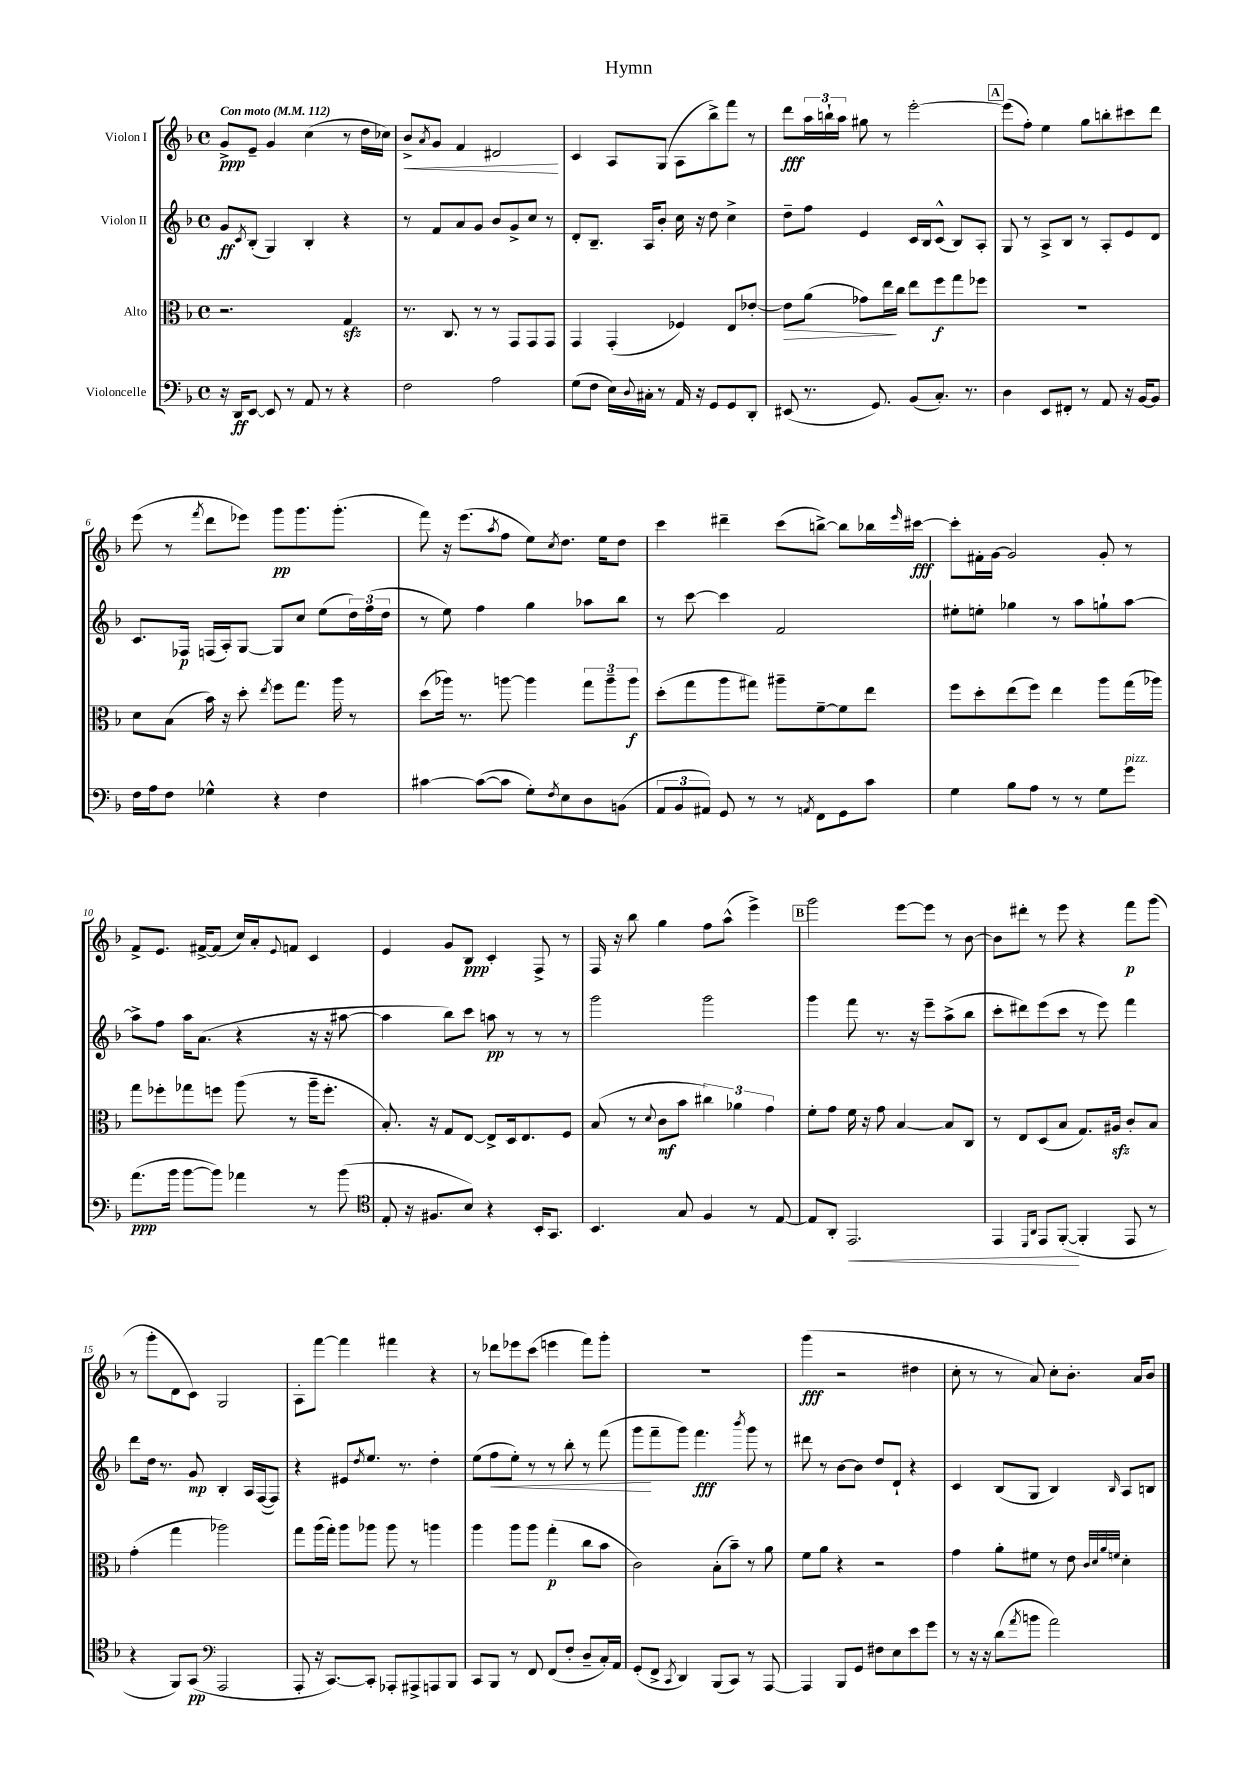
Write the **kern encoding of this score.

**kern	**dynam	**kern	**dynam	**kern	**dynam	**kern	**dynam
*part4	*part4	*part3	*part3	*part2	*part2	*part1	*part1
*staff4	*staff4	*staff3	*staff3	*staff2	*staff2	*staff1	*staff1
*I"Violoncelle	*	*I"Alto	*	*I"Violon II	*	*I"Violon I	*
*clefF4	*	*clefC3	*	*clefG2	*	*clefG2	*
*k[b-]	*	*k[b-]	*	*k[b-]	*	*k[b-]	*
*M4/4	*	*M4/4	*	*M4/4	*	*M4/4	*
*met(c)	*	*met(c)	*	*met(c)	*	*met(c)	*
*MM112	*	*MM112	*	*MM112	*	*MM112	*
=1	=1	=1	=1	=1	=1	=1	=1
!	!	!	!	!	!	!LO:TX:a:B:t=Con moto	!
16r	.	2.r	.	8g/L	ff	8g^/L	ppp
16DD/KL	ff	.	.	.	.	.	.
.	.	.	.	8qc/	.	.	.
[8EE/J	.	.	.	(8B-'/J	.	8e~/J	.
8EE/]	.	.	.	4G/)	.	4g/	.
8r	.	.	.	.	.	.	.
8AA/	.	.	.	4B-'/	.	(4cc\	.
8r	.	.	.	.	.	.	.
4r	.	4Gzz/	.	4r	.	8r	.
.	.	.	.	.	.	16dd\LL	.
.	.	.	.	.	.	16cc-X\JJ)	.
=2	=2	=2	=2	=2	=2	=2	=2
!	!	!	!	!	!	!	!LO:HP:b
2F\	.	8.r	.	8r	.	8b-^/L	<
.	.	.	.	.	.	8qa/	.
.	.	.	.	8f/L	.	8g/J	.
.	.	8.C/	.	.	.	.	.
.	.	.	.	8a/	.	4f/	.
.	.	8r	.	8g/J	.	.	.
2A\	.	8r	.	8b-/L	.	2d#X/	.
.	.	8GG/L	.	8g^/	.	.	.
.	.	8GG/	.	8cc/J	.	.	.
.	.	8GG/J	.	8r	.	.	.
.	.	.	.	.	.	.	[
=3	=3	=3	=3	=3	=3	=3	=3
(8G\L	.	4GG/	.	8d'/L	.	4c/	.
8F\J	.	.	.	8.B-~/J	.	.	.
16E\LL)	.	(4GG'/	.	.	.	8A/L	.
8qqD/	.	.	.	.	.	.	.
16C#X'\JJ	.	.	.	16A/KL	.	.	.
8r	.	.	.	8b-'/J	.	(8G/J	.
16AA/	.	4F-X/)	.	16cc\	.	8A\L	.
16r	.	.	.	16r	.	.	.
8GG/L	.	.	.	8dd\	.	8bb-^\)	.
8GG/	.	8E/L	.	4cc^\	.	8fff\J	.
8DD'/J	.	[8e-X'/J	.	.	.	8r	.
=4	=4	=4	=4	=4	=4	=4	=4
!	!	!	!LO:HP:b	!	!	!	!
(8EE#X/	.	8e-\L]	>	8dd~\L	.	8ddd\L	fff
8.r	.	(8a\J	.	8ff\J	.	24aa\L	.
.	.	.	.	.	.	24bbn`\	.
.	.	.	.	.	.	24aa\JJ	.
.	.	8g-X\L)	.	4e/	.	8gg#X\	.
8.GG/)	.	.	.	.	.	.	.
.	.	16ee\L	.	.	.	8r	.
.	.	16cc\JJ	]	.	.	.	.
(8BB-/L	.	8ee\L	.	16c/LL	.	[2eee'\	.
.	.	.	.	16B-/J	.	.	.
8.C'/J)	.	8ff\	f	(8c^^/J	.	.	.
.	.	8gg\	.	8B-/L)	.	.	.
8.r	.	.	.	.	.	.	.
.	.	8ff-X\J	.	8A'/J	.	.	.
!!LO:REH:place=s1:t=A
=5	=5	=5	=5	=5	=5	=5	=5
4D\	.	1r	.	8G/	.	(8eee\L]	.
.	.	.	.	8r	.	8ff'\J)	.
8EE/L	.	.	.	8A^/L	.	4ee\	.
8FF#X'/J	.	.	.	8B-/J	.	.	.
8r	.	.	.	8r	.	8gg\L	.
8AA/	.	.	.	8A'/L	.	8bbn'\	.
16r	.	.	.	8e/	.	8ccc#X\	.
[16BB-/KL	.	.	.	.	.	.	.
8BB-/J]	.	.	.	8d/J	.	8ddd\J	.
!!LO:LB:g=z
=6	=6	=6	=6	=6	=6	=6	=6
16F\LL	.	8d\L	.	8.c/L	.	(8eee\	.
16A\J	.	.	.	.	.	.	.
8F\J	.	(8B-\J	.	.	.	8r	.
.	.	.	.	16F-X/Jk	p	.	.
.	.	.	.	.	.	8qfff/	.
4G-X^^\	.	16b-\)	.	(16Fn/LL	.	8ddd\L	.
.	.	16r	.	16A'/J)	.	.	.
.	.	8dd'\	.	[8G/J	.	8eee-X\J)	.
.	.	8qee/	.	.	.	.	.
4r	.	8ff\L	.	8G/L]	.	8ggg\L	pp
.	.	8.gg\J	.	8cc/J	.	8.ggg\	.
4F\	.	.	.	(8ee\L	.	.	.
.	.	16aa\	.	.	.	(8.ggg'\J	.
.	.	8r	.	24dd\L)	.	.	.
.	.	.	.	(24ff\	.	.	.
.	.	.	.	24dd\JJ	.	.	.
=7	=7	=7	=7	=7	=7	=7	=7
[4c#X\	.	(8dd\L	.	8r	.	8fff\)	.
.	.	16aa-X\Jk)	.	8ee\)	.	16r	.
.	.	8.r	.	.	.	(8.eee\L	.
(8c#\L_	.	.	.	4ff\	.	.	.
.	.	.	.	.	.	8qaa/	.
8c#\J]	.	[8aan\	.	.	.	8ff\J	.
8G'\L)	.	4aa\]	.	4gg\	.	8ee\L)	.
8qF/	.	.	.	.	.	8qcc/	.
8E\	.	.	.	.	.	8.dd\J	.
8D\	.	12gg\L	.	8aa-X\L	.	.	.
.	.	.	.	.	.	16ee\KL	.
.	.	12aa~\	.	.	.	.	.
(8BBn\J	.	.	.	8bb-\J	.	8dd\J	.
.	.	12aa\J	f	.	.	.	.
=8	=8	=8	=8	=8	=8	=8	=8
12AA/L	.	(8dd'\L	.	8r	.	4ccc\	.
12BB-/	.	.	.	.	.	.	.
.	.	8gg\	.	[8ccc\	.	.	.
12AA#X/J)	.	.	.	.	.	.	.
8GG/	.	8aa\	.	4ccc\]	.	4ddd#X~\	.
8r	.	8gg#X\J)	.	.	.	.	.
8r	.	8aa#X~\L	.	2f/	.	(8ccc\L	.
8qAAn/	.	.	.	.	.	.	.
8FF\L	.	[8f~\	.	.	.	[8bbn^\J)	.
8GG\	.	8f\]	.	.	.	8bb\L]	.
8c\J	.	8ee\J	.	.	.	16bb-X\L	.
.	.	.	.	.	.	16qqeee/	.
.	.	.	.	.	.	[16ccc#X\JJ	fff
=9	=9	=9	=9	=9	=9	=9	=9
4G\	.	8ff\L	.	8ee#X'\L	.	8ccc#'\L]	.
.	.	8dd'\	.	8een'\J	.	16f#X'\L	.
.	.	.	.	.	.	[16g\JJ	.
8B-\L	.	(8ee\	.	4gg-X\	.	2g/]	.
8A\J	.	8ff\J)	.	.	.	.	.
8r	.	4ee\	.	8r	.	.	.
8r	.	.	.	8aa\L	.	.	.
8G\L	.	8aa\L	.	8ggn`\	.	8g'/	.
!LO:TX:a:i:t=pizz.	!	!	!	!	!	!	!
8g\J	.	(16gg\L	.	[8aa\J	.	8r	.
.	.	16aa-X\JJ)	.	.	.	.	.
!!LO:LB:g=z
=10	=10	=10	=10	=10	=10	=10	=10
(8.a\L	ppp	8gg\L	.	8aa^\L]	.	8f^/L	.
.	.	8ff-X'\	.	8ff\J	.	8.e/J	.
16b-\Jk	.	.	.	.	.	.	.
[8b-\L	.	8gg-X\	.	16aa\KL	.	.	.
.	.	.	.	(8.a\J	.	[16f#X^/KL	.
8b-\J])	.	8ffn\J	.	.	.	(8f#/J]	.
4a-X\	.	(8aa\	.	4r	.	16cc/LL)	.
.	.	.	.	.	.	16a'/J	.
.	.	.	.	.	.	8qqe/	.
.	.	8r	.	.	.	8fn/J	.
8r	.	16aa~\KL	.	16r	.	4c/	.
.	.	8.ff'\J	.	16r	.	.	.
(8b-\	.	.	.	[8aa#X\	.	.	.
=11	=11	=11	=11	=11	=11	=11	=11
*clefC4	*	*	*	*	*	*	*
8E'/	.	8.B-'/)	.	4aa#\]	.	4e/	.
16r	.	.	.	.	.	.	.
8.F#X/L	.	16r	.	.	.	.	.
.	.	8G/L	.	8bb-\L)	.	8g/L	.
8B-/J)	.	[8E/J	.	8ccc\J	.	8B-/J	ppp
4r	.	8E^/L]	.	8aan\	pp	4c'/	.
.	.	16D/k	.	8r	.	.	.
.	.	8.E/	.	.	.	.	.
16BB-'/KL	.	.	.	8r	.	8F^/	.
8.GG/J	.	.	.	.	.	.	.
.	.	8F/J	.	8r	.	8r	.
=12	=12	=12	=12	=12	=12	=12	=12
4.BB-/	.	(8B-/	.	2ggg\	.	16F/	.
.	.	.	.	.	.	16r	.
.	.	8r	.	.	.	8bb-\	.
.	.	8qqd/	.	.	.	.	.
.	.	8c\L	mf	.	.	4gg\	.
8G/	.	8b-\J	.	.	.	.	.
4F/	.	6cc#X\)	.	2ggg\	.	8ff\L	.
.	.	.	.	.	.	(8aa^^\J	.
.	.	6a-X\	.	.	.	.	.
8r	.	.	.	.	.	4eee^\)	.
.	.	6g\	.	.	.	.	.
[8E/	.	.	.	.	.	.	.
!!LO:REH:place=s1:t=B
=13	=13	=13	=13	=13	=13	=13	=13
8E/L]	.	8f'\L	.	4ggg\	.	2ggg\	.
8AA'/J	.	8g\J	.	.	.	.	.
!	!LO:HP:b	!	!	!	!	!	!
2.EE/	<	16f\	.	8fff\	.	.	.
.	.	16r	.	.	.	.	.
.	.	8g\	.	8.r	.	.	.
.	.	[4B-/	.	.	.	[8eee\L	.
.	.	.	.	16r	.	.	.
.	.	.	.	8eee~\L	.	8eee\J]	.
.	.	8B-/L]	.	(8aa^\	.	8r	.
.	.	8C/J	.	8bb-\J	.	[8b-\	.
=14	=14	=14	=14	=14	=14	=14	=14
4EE/	.	8r	.	8ccc'\L	.	8b-\L]	.
.	.	8E/L	.	8ddd#X\)	.	8ddd#X'\J	.
16qqDD/LL	.	.	.	.	.	.	.
16qqAA/JJ	.	.	.	.	.	.	.
8EE/L	.	(8D/	.	(8eee\	.	8r	.
([8FF'/J	.	8B-/J	.	8ccc\J	.	8eee\	.
4FF'/]	[	8.G/L)	.	8r	.	4r	.
.	.	.	.	8eee\)	.	.	.
.	.	16A#Xzz/Jk	.	.	.	.	.
8EE/	.	8c'/L	.	4fff\	.	8fff\L	p
8r	.	8B-/J	.	.	.	(8ggg\J	.
!!LO:LB:g=z
=15	=15	=15	=15	=15	=15	=15	=15
4r	.	(4g'\	.	8ddd\L	.	8r	.
.	.	.	.	16dd\Jk	.	8ggg'\L	.
.	.	.	.	8.r	.	.	.
8FF/L)	.	4gg\	.	.	.	8d\	.
(8GG/J	pp	.	.	8g/	mp	8c\J)	.
*clefF4	*	*	*	*	*	*	*
2AAA/	.	2aa-X\)	.	4B-'/	.	2G/	.
.	.	.	.	16A/LL	.	.	.
.	.	.	.	([16F/J	.	.	.
.	.	.	.	8F/J])	.	.	.
=16	=16	=16	=16	=16	=16	=16	=16
8AAA'/	.	8gg\L	.	4r	.	8A'\L	.
16r	.	(16aa\L	.	.	.	[8fff\J	.
[8.CC/L)	.	16gg'\JJ)	.	.	.	.	.
.	.	8aa\L	.	8e#X/L	.	4fff\]	.
.	.	.	.	8qdd/	.	.	.
8CC'/J]	.	8aa-X\J	.	8.ee/J	.	.	.
8AAA-X'/L	.	8aa-\	.	.	.	4fff#X\	.
.	.	.	.	8.r	.	.	.
8AAA#X^/	.	8r	.	.	.	.	.
8AAAn/	.	4aan\	.	4dd'\	.	4r	.
8BBB-/J	.	.	.	.	.	.	.
=17	=17	=17	=17	=17	=17	=17	=17
8CC/L	.	4aa\	.	(8ee\L	.	8r	.
!	!	!	!	!	!LO:HP:b	!	!
8BBB-/J	.	.	.	8ff\	<	8ddd-X\L	.
8r	.	8aa\L	.	8ee'\J)	.	8eee-X\	.
8FF/	.	8aa\J	.	8r	.	(8ccc\J	.
(8FF/L	.	(4gg'\	p	8r	.	4eeen\	.
8F'/J	.	.	.	8bb-'\	.	.	.
8D~/L	.	8cc\L	.	8r	.	8fff\L)	.
16C'/L)	.	8b-\J	.	(8fff\	.	8ggg'\J	.
16AA/JJ	.	.	.	.	.	.	.
=18	=18	=18	=18	=18	=18	=18	=18
(8GG'/L	.	2c\)	.	8ggg\L	.	1r	.
8FF^/J	.	.	.	8fff~\	[	.	.
8qCC/	.	.	.	.	.	.	.
4DD/)	.	.	.	8ggg\J)	.	.	.
.	.	.	.	4.fff\	fff	.	.
(8BBB-/L	.	(8B-'\L	.	.	.	.	.
8CC/J)	.	8b-~\J)	.	.	.	.	.
.	.	.	.	8qbbb-/	.	.	.
8r	.	8r	.	8ggg\	.	.	.
[8AAA/	.	8a\	.	8r	.	.	.
=19	=19	=19	=19	=19	=19	=19	=19
4AAA/]	.	8f\L	.	8ddd#X\	.	(4ggg\	fff
.	.	8a\J	.	8r	.	.	.
8BBB-/L	.	4r	.	[8b-\L	.	2r	.
8GG/J	.	.	.	8b-\J]	.	.	.
8F#X\L	.	2r	.	8dd/L	.	.	.
8E\	.	.	.	8d`/J	.	.	.
8e\	.	.	.	4r	.	4dd#X\	.
8g\J	.	.	.	.	.	.	.
=20	=20	=20	=20	=20	=20	=20	=20
8r	.	4g\	.	4c/	.	8cc'\	.
16r	.	.	.	.	.	8r	.
16r	.	.	.	.	.	.	.
(8d\L	.	8a'\L	.	(8B-/L	.	8r	.
8qa/	.	.	.	.	.	.	.
8bn\J	.	8f#X\J	.	8G/J	.	8a/)	.
2a\)	.	8r	.	4B-/)	.	8cc'\L	.
.	.	8e\	.	.	.	8.b-'\J	.
.	.	32qqc/LLL	.	.	.	.	.
.	.	32qqd/	.	.	.	.	.
.	.	32qqa/	.	.	.	.	.
.	.	32qqfn/JJJ	.	16qqB-/	.	.	.
.	.	4d'\	.	8A/L	.	.	.
.	.	.	.	.	.	16a/KL	.
.	.	.	.	8Bn/J	.	8b-/J	.
==	==	==	==	==	==	==	==
*-	*-	*-	*-	*-	*-	*-	*-
